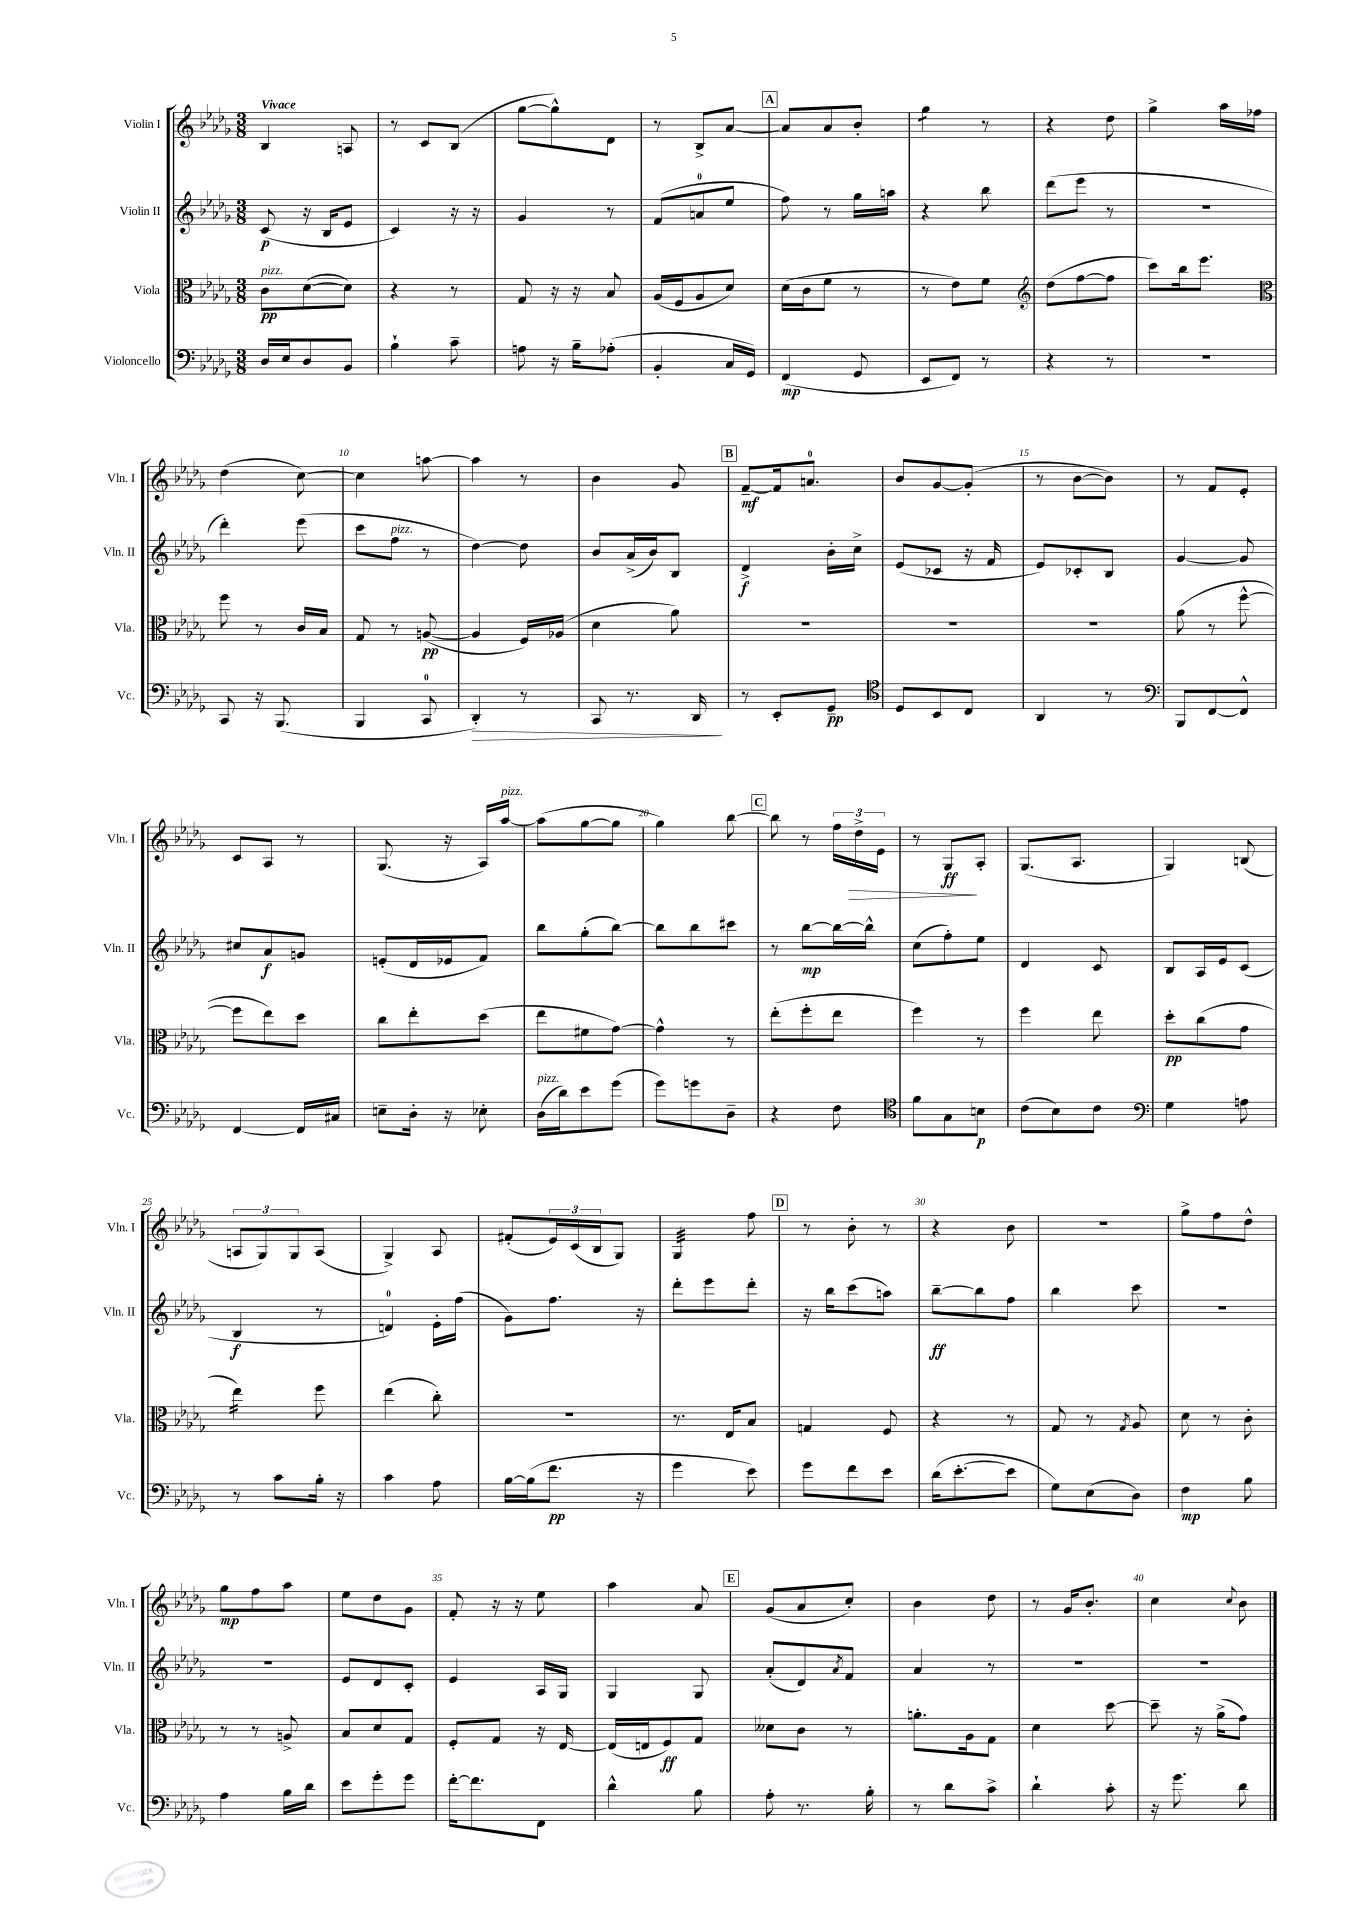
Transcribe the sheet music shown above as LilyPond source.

<<
\new StaffGroup <<
\new Staff = "s0" \with { instrumentName = "Violin I" shortInstrumentName = "Vln. I" } {
    \clef treble \key des \major \numericTimeSignature \time 3/8 \tempo "Vivace"
    bes4 a8 |
    r8 c'8 bes8( |
    ges''8~ ges''8-^) des'8 |
    r8 bes8-> aes'8~ |
    \mark \markup { \box "A" } aes'8 aes'8 bes'8-. |
    ges''4:8 r8 |
    r4 des''8 |
    ges''4-> aes''16 fes''16 |
    des''4( c''8~) |
    c''4 a''8~ |
    a''4 r8 |
    bes'4 ges'8 |
    \mark \markup { \box "B" } f'8~--\mf f'16 a'8.-0 |
    bes'8 ges'8~ ges'8-.( |
    r8 bes'8~ bes'8) |
    r8 f'8 ees'8-. |
    c'8 aes8 r8 |
    ges8.( r16 aes16) aes''16~^\markup { \italic "pizz." } |
    aes''8( ges''8~ ges''8 |
    ges''4) bes''8~ |
    \mark \markup { \box "C" } bes''8 r8 \tuplet 3/2 { f''16 des''16->\> ees'16 } |
    r8 ges8\ff\! aes8-. |
    ges8.( aes8. |
    ges4) b8( |
    \tuplet 3/2 { a8 ges8) ges8 } a8( |
    ges4->) aes8 |
    fis'8-.( \tuplet 3/2 { ees'16) c'16( bes16 } ges8) |
    ges4:32 f''8 |
    \mark \markup { \box "D" } r8 bes'8-. r8 |
    r4 bes'8 |
    R4. |
    ges''8-> f''8 des''8-^ |
    ges''8\mp f''8 aes''8 |
    ees''8 des''8 ges'8 |
    f'8-. r16 r16 ees''8 |
    aes''4 aes'8 |
    \mark \markup { \box "E" } ges'8( aes'8 c''8-.) |
    bes'4 des''8 |
    r8 ges'16 bes'8.-. |
    c''4 \appoggiatura { c''8 } bes'8 \bar "|." |
}
\new Staff = "s1" \with { instrumentName = "Violin II" shortInstrumentName = "Vln. II" } {
    \clef treble \key des \major \numericTimeSignature \time 3/8
    c'8\p( r16 bes16 ees'8 |
    c'4) r16 r16 |
    ges'4 r8 |
    f'8( a'8-0 ees''8 |
    \mark \markup { \box "A" } f''8) r8 ges''16 a''16 |
    r4 bes''8 |
    des'''8( ees'''8 r8 |
    R4. |
    des'''4-.) ees'''8( |
    c'''8 f''8^\markup { \italic "pizz." } r8 |
    des''4~) des''8 |
    bes'8 aes'16->( bes'16) bes8 |
    \mark \markup { \box "B" } des'4->\f bes'16-. c''16-> |
    ees'8( ces'8 r16 f'16 |
    ees'8) ces'8-. bes8 |
    ges'4~ ges'8 |
    cis''8 aes'8\f g'8 |
    e'8-.( des'16 ees'16 f'8) |
    bes''8 ges''8-.( bes''8~) |
    bes''8 bes''8 cis'''8 |
    \mark \markup { \box "C" } r8 bes''8~\mp bes''16~ bes''16-^ |
    c''8( f''8-.) ees''8 |
    des'4 c'8 |
    bes8 aes16 ees'16 c'8( |
    bes4\f r8 |
    d'4-0) ees'16-. f''16( |
    ges'8) f''8. r16 |
    des'''8-. ees'''8 des'''8-. |
    \mark \markup { \box "D" } r16 bes''16 c'''8( a''8) |
    bes''8~--\ff bes''8 f''8 |
    bes''4 c'''8 |
    R4. |
    R4. |
    ees'8 des'8 c'8-. |
    ees'4 aes16 ges16 |
    ges4 ges8 |
    \mark \markup { \box "E" } aes'8-.( des'8) \acciaccatura { aes'8 } f'8 |
    aes'4 r8 |
    R4. |
    R4. \bar "|." |
}
\new Staff = "s2" \with { instrumentName = "Viola" shortInstrumentName = "Vla." } {
    \clef alto \key des \major \numericTimeSignature \time 3/8
    c'8\pp^\markup { \italic "pizz." } des'8~( des'8) |
    r4 r8 |
    ges8 r16 r16 bes8 |
    aes16( f16 aes8 des'8) |
    \mark \markup { \box "A" } des'16( c'16 f'8 r8 |
    r8 ees'8) f'8 |
    \clef treble des''8( f''8~ f''8 |
    c'''8) bes''16 ees'''8. |
    \clef alto f''8 r8 c'16 bes16 |
    ges8 r8 a8~\pp( |
    a4 f16) aes16( |
    des'4 aes'8) |
    \mark \markup { \box "B" } R4. |
    R4. |
    R4. |
    aes'8( r8 f''8~-^ |
    f''8 ees''8) des''8 |
    c''8 ees''8-. des''8( |
    ees''8 fis'8 ges'8~) |
    ges'4-^ r8 |
    \mark \markup { \box "C" } ees''8-.( f''8-. ees''8 |
    f''4) r8 |
    f''4 ees''8 |
    des''8-.\pp c''8( ges'8 |
    ees''4:16) f''8 |
    ees''4( c''8-.) |
    R4. |
    r8. ees16 bes8 |
    \mark \markup { \box "D" } g4 f8 |
    r4 r8 |
    ges8 r8 \acciaccatura { ges8 } aes8 |
    des'8 r8 c'8-. |
    r8 r8 a8-> |
    bes8 des'8 ges8 |
    f8-. ges8 r16 ees16~ |
    ees16( e16 f8\ff) ges8 |
    \mark \markup { \box "E" } deses'8 c'8 r8 |
    a'8.-. aes16 ges8 |
    des'4 des''8~ |
    des''8-- r16 aes'16->( ges'8) \bar "|." |
}
\new Staff = "s3" \with { instrumentName = "Violoncello" shortInstrumentName = "Vc." } {
    \clef bass \key des \major \numericTimeSignature \time 3/8
    des16 ees16 des8 bes,8 |
    bes4-! c'8-- |
    a8 r16 bes16-- aes8-.( |
    bes,4-. c16 ges,16) |
    \mark \markup { \box "A" } f,4\mp( ges,8 |
    ees,8 f,8) r8 |
    r4 r8 |
    R4. |
    c,8 r16 bes,,8.( |
    bes,,4 c,8-0 |
    des,4-.\>) r8 |
    c,8 r8. des,16\! |
    \mark \markup { \box "B" } r8 ees,8-. ges,8--\pp |
    \clef tenor des8 bes,8 c8 |
    aes,4 r8 |
    \clef bass bes,,8 f,8~ f,8-^ |
    f,4~ f,16 cis16 |
    e8-- des16-. r16 ees8-. |
    des16^\markup { \italic "pizz." }( des'16) ees'8 ges'8( |
    ges'8) g'8 des8-- |
    \mark \markup { \box "C" } r4 f8 |
    \clef tenor f'8 ges8 b8\p |
    c'8( bes8) c'8 |
    \clef bass ges4 a8 |
    r8 c'8 bes16-. r16 |
    c'4 aes8 |
    bes16~ bes16( f'8.\pp r16 |
    ges'4 ees'8) |
    \mark \markup { \box "D" } ges'8 f'8 ees'8 |
    des'16( ees'8.~-. ees'8 |
    ges8) ees8( des8) |
    f4\mp bes8 |
    aes4 bes16 des'16 |
    ees'8 ges'8-. ges'8 |
    f'16~-. f'8. f,8 |
    des'4-^ bes8 |
    \mark \markup { \box "E" } aes8-. r8. bes16-. |
    r8 des'8 c'8-> |
    des'4-! c'8-. |
    r16 ges'8. des'8 \bar "|." |
}
>>
>>
\layout { \context { \Score \override BarNumber.break-visibility = ##(#f #t #t) barNumberVisibility = #(every-nth-bar-number-visible 5) } }
